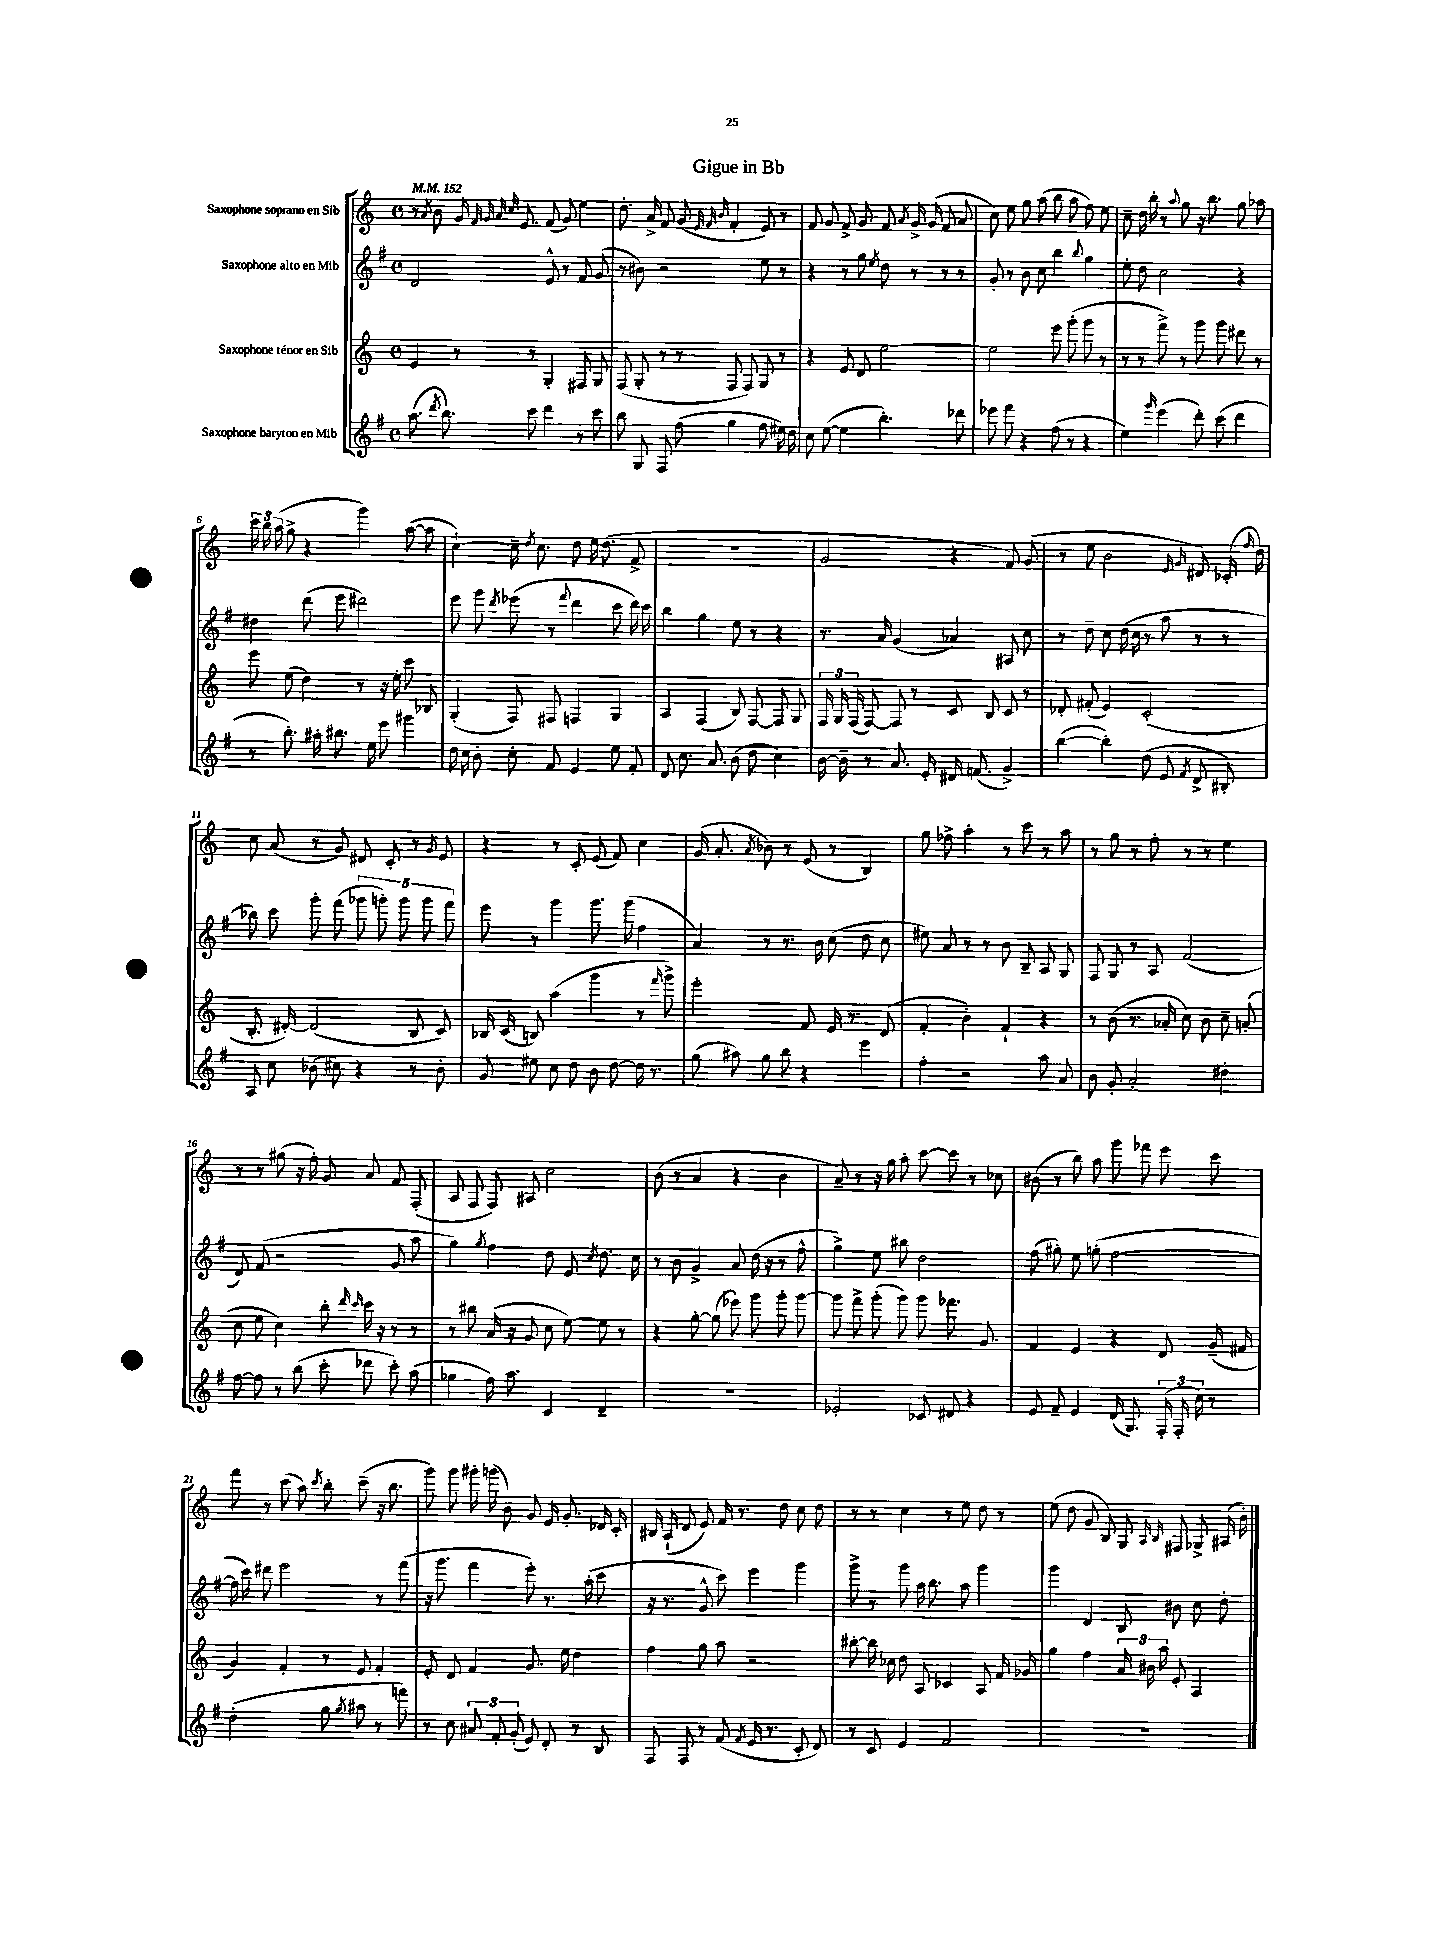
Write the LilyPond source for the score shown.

\header { title = "Gigue in Bb" }
<<
\new StaffGroup <<
\new Staff = "s0" \with { instrumentName = "Saxophone soprano en Sib" } {
    \clef treble \key c \major \defaultTimeSignature \time 4/4 \tempo 4 = 152
    \autoBeamOff r8 \acciaccatura { a'8 } b'8 g'16 \grace { f'32 g'32 a'32 c''32 } e'8. f'8( g'8) e''4 |
    d''8.-. a'16-> f'8 g'8( \grace { e'32 f'32 b'32 } f'4-. e'8) r8 |
    f'8 g'8 f'8-> g'8 f'8 \acciaccatura { a'8 } g'16-> g'16( f'8 a'8 |
    c''8) e''8 g''8 a''8( b''8 a''8 f''8) e''8 |
    c''8-- d''16 b''16-. r8 \appoggiatura { a''8 } g''8 r16 b''8. g''8 aes''8 |
    \tuplet 3/2 { c'''16 b''16 a''16( } g''8-> r4 g'''4) a''8~( a''8 |
    c''4~-!) c''16-- \acciaccatura { d''8 } c''8. d''8 e''16 d''8.( f'8-> |
    R1 |
    g'2 r4 f'8) g'8( |
    r8 e''8 b'2 \grace { e'16 g'16 } dis'8) ces'16-.( \grace { f''16 } d''16) |
    c''8 a'8( r8 g'8) dis'8 c'8-. r8 \acciaccatura { g'8 } e'8 |
    r4 r8 c'8-. e'8( f'8) c''4 |
    g'16( a'8.-. \acciaccatura { a'8 } bes'8) r8 e'8( r8 b4) |
    g''8 fes''8-> a''4-. r8 c'''8 r8 a''8 |
    r8 g''8 r8 f''8-. r8 r8 e''4 |
    r8 r8 gis''8( r16 f''16-.) g'8 a'8 f'8 f8-.( |
    a8 f8 f8) ais8 c''2 |
    b'8( r8 a'4 r4 b'4 |
    a'8--) r8 r16 g''16 a''8-. c'''8~ c'''8 r8 ces''8 |
    bis'8( r8 b''8) a''8 g'''8 fes'''8 e'''8 c'''8 |
    f'''8 r8 c'''8( a''8) \acciaccatura { c'''8 } b''8-. c'''8--( r16 b''8. |
    g'''8) g'''8 gis'''16-. g'''16( b'8) g'8 e'16 g'8.-. des'16 c'16-. |
    bis16 a16-!( d'8 e'8) f'16 r8. d''8 c''8 d''8 |
    r8 r8 c''4 r8 e''8 d''8 r8 |
    e''8( d''8 g'8 b8) g8 \grace { a16 b16 } fis8 ges8-> ais16( b'16-.) \bar "|." |
}
\new Staff = "s1" \with { instrumentName = "Saxophone alto en Mib" } {
    \clef treble \key g \major \defaultTimeSignature \time 4/4
    \autoBeamOff d'2 e'8-^ r8 fis'8 g'8( |
    r8 bis'8) r2 e''8 r8 |
    r4 r8 g''8 \acciaccatura { e''8 } d''8 r8 r8 r8 |
    g'8-. r8 b'8 c''8 b''4 \appoggiatura { b''8 } g''4 |
    e''8-. d''8 c''2 r4 |
    dis''4 d'''8( e'''8 dis'''2) |
    e'''8 g'''8 \acciaccatura { d'''8 } ees'''8( r8 \appoggiatura { fis'''8 } d'''4 c'''8 d'''16) c'''16 |
    b''4 g''4 e''8 r8 r4 |
    r8. a'16 g'4( aes'4) ais8 c''8 |
    r8 d''8-- c''8 d''16( c''16 r8 a''8 r8 r8 |
    bes''8) c'''8 g'''8-. fis'''8( \tuplet 5/4 { ges'''8 g'''8-.) g'''8 g'''8 fis'''8 } |
    e'''8 r8 g'''4 g'''8. g'''16( fis''4 |
    a'4) r8 r8. b'16 c''8( d''8 c''8 |
    eis''8) a'8 r8 r8 b'8 b8-- a8 g8 |
    fis8 g8 r8 a8 fis'2( |
    d'8) fis'8( r2 g'8 a''8 |
    g''4) \acciaccatura { g''8 } fis''4 d''8 e'8 \acciaccatura { c''8 } d''8. c''16 |
    r8 b'8 g'4-> a'8 d''16( r16 r8 fis''8-^ |
    g''4->) e''8 bis''8 d''2 |
    fis''8( gis''8-.) e''8 g''8-.( fis''2~ |
    fis''16 c'''16) dis'''8 e'''2 r8 fis'''8( |
    r16 g'''8. fis'''4 e'''8-.) r8. a''16-.( c'''8 |
    r16 r8. g'8-^ c'''8) e'''4 g'''4 |
    g'''8-> r8 g'''8 a''16 b''8. a''8 g'''4 |
    g'''4 d'4 b8 bis'8 c''8 d''8-. \bar "|." |
}
\new Staff = "s2" \with { instrumentName = "Saxophone ténor en Sib" } {
    \clef treble \key c \major \defaultTimeSignature \time 4/4
    \autoBeamOff e'4 r8 r8 g4-. fis8 g8 |
    f8( g8-. r8 r8 f8 f8) g8 r8 |
    r4 e'8 d'8 e''2~ |
    e''2 e'''8 g'''8-.( g'''8 r8 |
    r8 r8 f'''8->) r8 g'''8 g'''8 dis'''8 r8 |
    e'''8 e''8( d''4) r8 r16 e''16-. c'''8 bes8 |
    g4-.( f8) fis8 f4 g4 |
    a4 f4( b8) f8~ f8 g8 |
    \tuplet 3/2 { f16 g16 f16( } f8~) f8 r8 c'8 b8 c'8 r8 |
    des'8-. fis'8-.( e'4) c'2-.( |
    b8.-. dis'16~-.) dis'2( b8 c'8) |
    bes16 c'16( b8) a''4( g'''4 r8 \grace { f'''16 } g'''8->) |
    e'''2-. f'8 e'16 r8. d'8( |
    f'4-. b'4-.) f'4-! r4 |
    r8 b'8( r8. aes'16-. c''8) b'8 c''8-- a'8-.( |
    c''8 e''8 c''4) b''8-. \grace { d'''16 c'''16 } c'''16 r16 r8 r8 |
    r8 bis''8 a'16( r16 g'8 c''8 e''8~) e''8 r8 |
    r4 g''8~-. g''8( ees'''8) g'''8 g'''8-. g'''8~ |
    g'''8 f'''8-> g'''8-.( g'''8) g'''8 fes'''8. g'8. |
    f'4 e'4 r4 d'8 g'16--( fis'16 |
    g'4) f'4-. r8 e'8 f'4-. |
    e'8-. d'8 f'4 g'8. e''16 d''4 |
    f''4 g''8 a''8 r2 |
    bis''8~-. bis''16 ces''16 d''8 a8 ces'4 a8 f'16 ges'16 |
    g''4 f''4 \tuplet 3/2 { a'16 bis'16 a''16 } e'8-. a4 \bar "|." |
}
\new Staff = "s3" \with { instrumentName = "Saxophone baryton en Mib" } {
    \clef treble \key g \major \defaultTimeSignature \time 4/4
    \autoBeamOff a''8.( \acciaccatura { d'''8 } b''8.) c'''8 d'''4 r8 c'''8 |
    b''8 g8 fis8 fis''8( g''4 fis''8 eis''16) d''16 |
    c''8 e''8~( e''4 b''4.-.) des'''8 |
    ees'''8 fis'''8 r4 fis''8( r8 r4 |
    e''4) \grace { g'''16 } e'''4( d'''8-.) c'''8( d'''4 |
    r8 b''8.-.) ais''16-. bis''8. e''16 e'''8 gis'''4 |
    d''16 c''16 b'8-. c''8-. fis'8 e'4 e''8 fis'8-. |
    d'8 c''8. a'8. b'8( d''8 c''4) |
    b'16~ b'16-- r8 a'8. e'16-. dis'16 f'8.( g'4->) |
    b''4~( b''4-.) d''8( e'8 \acciaccatura { fis'8 } d'8-> bis8-.) |
    a8 c''8 bes'8( cis''8) r4 r8 bes'8-. |
    g'8 eis''8 c''8 d''8 b'8 d''8~ d''16 r8. |
    g''8( ais''8) g''8 b''8 r4 e'''4 |
    fis''4-. r2 a''8 a'8 |
    b'8 g'8-. a'2-. dis''4-. |
    fis''8~ fis''8 r8 b''8( c'''8-. des'''8 c'''8-.) a''8( |
    ges''4 fis''16) a''8. c'4 d'4-- |
    R1 |
    ees'2-. ces'8 dis'8 r4 |
    e'8 fis'8-- e'4 d'16( g8.) \tuplet 3/2 { fis16-.( fis16-. c''16) } r8 |
    d''2-.( g''8 \acciaccatura { g''8 } ais''8 r8 f'''8) |
    r8 c''8 \tuplet 3/2 { ais'8 fis'8-. g'8-.( } e'8) d'8-. r8 b8 |
    fis8 fis8 r8 fis'8( \acciaccatura { fis'8 } e'16 r8. c'8-. d'8) |
    r8 c'8 e'4 fis'2 |
    R1 \bar "|." |
}
>>
>>
